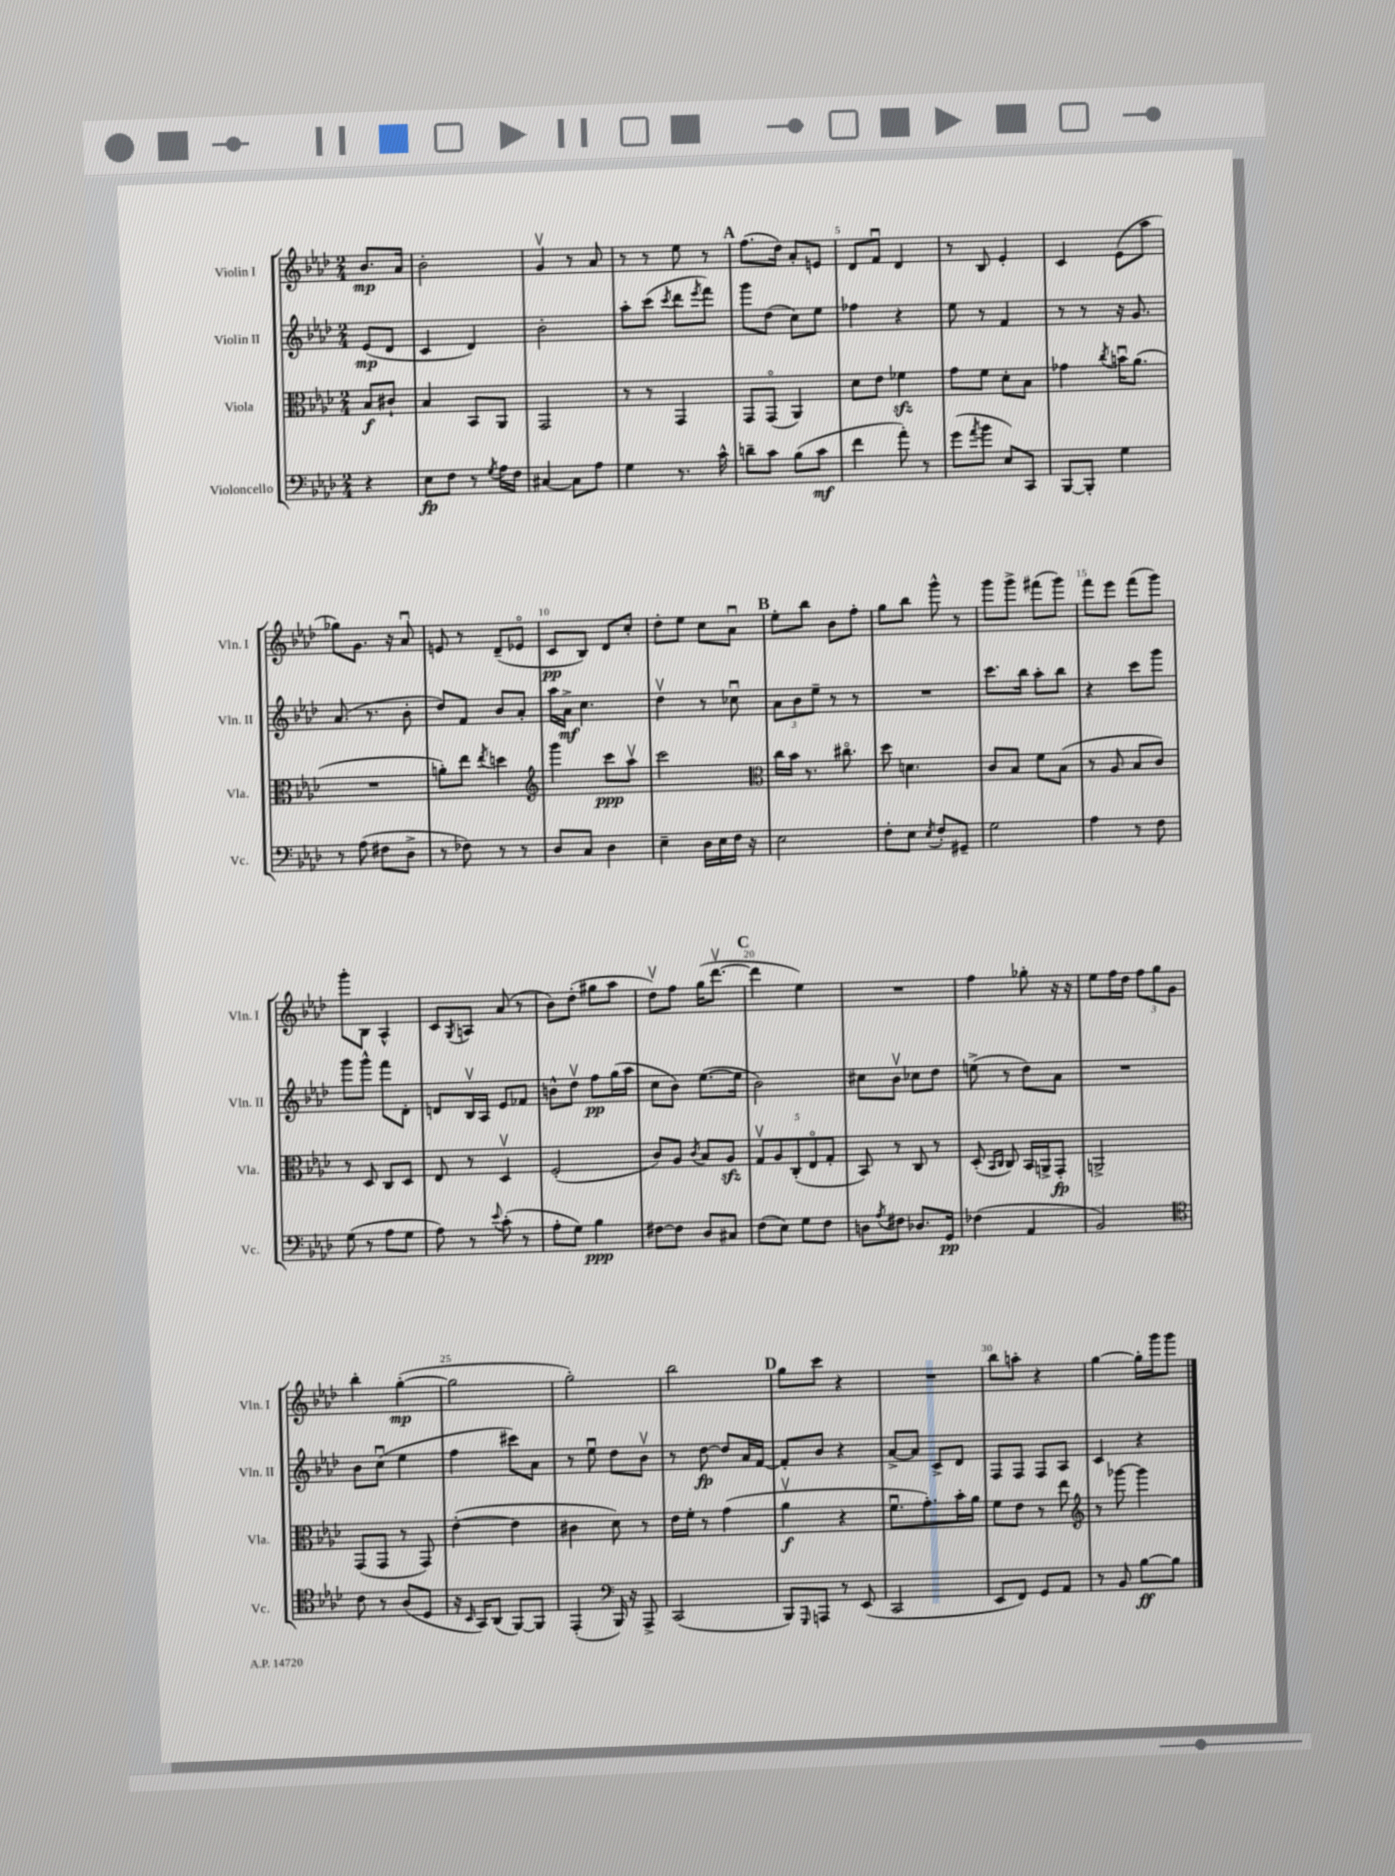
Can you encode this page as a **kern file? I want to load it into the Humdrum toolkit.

**kern	**dynam	**kern	**dynam	**kern	**dynam	**kern	**dynam
*part4	*part4	*part3	*part3	*part2	*part2	*part1	*part1
*staff4	*staff4	*staff3	*staff3	*staff2	*staff2	*staff1	*staff1
*I"Violoncello	*	*I"Viola	*	*I"Violin II	*	*I"Violin I	*
*I'Vc.	*	*I'Vla.	*	*I'Vln. II	*	*I'Vln. I	*
*clefF4	*	*clefC3	*	*clefG2	*	*clefG2	*
*k[b-e-a-d-]	*	*k[b-e-a-d-]	*	*k[b-e-a-d-]	*	*k[b-e-a-d-]	*
*M2/4	*	*M2/4	*	*M2/4	*	*M2/4	*
=	=	=	=	=	=	=	=
4r	.	8B-/L	f	(8e-/L	mp	8.b-/L	mp
.	.	8c#X`/J	.	8d-/J	.	.	.
.	.	.	.	.	.	16a-/Jk	.
=1	=1	=1	=1	=1	=1	=1	=1
8E-\L	fp	4B-/	.	4c/	.	2b-'\	.
8F\J	.	.	.	.	.	.	.
8r	.	8BB-/L	.	4d-/)	.	.	.
8qG/	.	.	.	.	.	.	.
16A-\LL	.	8AA-/J	.	.	.	.	.
16F\JJ	.	.	.	.	.	.	.
=2	=2	=2	=2	=2	=2	=2	=2
[4C#X/	.	2GG/	.	2b-'\	.	4gv/	.
8C#\L]	.	.	.	.	.	8r	.
8A-\J	.	.	.	.	.	8a-/	.
=3	=3	=3	=3	=3	=3	=3	=3
4G\	.	8r	.	8aa-'\L	.	8r	.
.	.	8r	.	(8ccc\J	.	8r	.
.	.	.	.	8qccc/	.	.	.
8.r	.	4GG/	.	8ddd-\L	.	8ee-\	.
.	.	.	.	8qeee-/	.	.	.
.	.	.	.	8fff\J)	.	8r	.
16c^^\	.	.	.	.	.	.	.
!!LO:REH:place=s1:t=A
=4	=4	=4	=4	=4	=4	=4	=4
8dn~\L	.	8GG/L	.	8ggg\L	.	(8.ff\L	.
8c\J	.	(8GG/J	.	(8dd-\J	.	.	.
.	.	.	.	.	.	16dd-\Jk)	.
(8B-\L	.	4AA-/)	.	8cc\L)	.	8a-'/L	.
8c\J	mf	.	.	8ee-\J	.	8en/J	.
=5	=5	=5	=5	=5	=5	=5	=5
4f\	.	8d-\L	.	4ff-X\	.	8d-/L	.
.	.	8e-\J	.	.	.	8fu/J	.
8a-'\)	.	4f-Xzz\	.	4r	.	4d-/	.
8r	.	.	.	.	.	.	.
=6	=6	=6	=6	=6	=6	=6	=6
(8g\L	.	8g\L	.	8ee-\	.	8r	.
8qa-/	.	.	.	.	.	.	.
8b-\J	.	8f\J	.	8r	.	8B-/	.
8E-/L)	.	8d-'\L	.	4f/	.	4e-'/	.
8CC/J	.	8B-\J	.	.	.	.	.
=7	=7	=7	=7	=7	=7	=7	=7
[8BBB-/L	.	4g-X\	.	8r	.	4c/	.
8BBB-'/J]	.	.	.	8r	.	.	.
.	.	8qcc/	.	.	.	.	.
4G\	.	16bnu\KL	.	16r	.	(8e-\L	.
.	.	(8.a-\J	.	8.g/	.	.	.
.	.	.	.	.	.	8aa-\J	.
!!LO:LB:g=z
=8	=8	=8	=8	=8	=8	=8	=8
8r	.	2r	.	(8.a-/	.	8gg-X\L)	.
(8A-\	.	.	.	.	.	8.g\J	.
.	.	.	.	8.r	.	.	.
8F#X\L	.	.	.	.	.	.	.
.	.	.	.	.	.	16r	.
8D-^\J	.	.	.	8b-'\	.	8a-u/	.
=9	=9	=9	=9	=9	=9	=9	=9
8r	.	8an'\L)	.	8dd-/L)	.	8en/	.
8F-X\)	.	8ee-\J	.	8f/J	.	8r	.
.	.	8qee-/	.	.	.	.	.
8r	.	4ddn\	.	8b-/L	.	(8d-~/L	.
8r	.	.	.	8a-'/J	.	8e-X/J	.
=10	=10	=10	=10	=10	=10	=10	=10
*	*	*clefG2	*	*	*	*	*
8D-/L	.	4ggg\	.	16aa-\LL	.	8c/L	pp
.	.	.	.	16a-^\JJ	mf	.	.
8C/J	.	.	.	4.cc\	.	8B-/J)	.
4D-\	.	8ccc\L	ppp	.	.	8d-/L	.
.	.	8aa-v\J	.	.	.	8cc'/J	.
=11	=11	=11	=11	=11	=11	=11	=11
4E-~\	.	2ccc\	.	4dd-v\	.	8dd-'\L	.
.	.	.	.	.	.	8ee-\J	.
16D-\LL	.	.	.	8r	.	8cc\L	.
16E-\	.	.	.	.	.	.	.
16F\JJ	.	.	.	8cc-Xu\	.	8a-u\J	.
16r	.	.	.	.	.	.	.
!!LO:REH:place=s1:t=B
=12	=12	=12	=12	=12	=12	=12	=12
*	*	*clefC3	*	*	*	*	*
2E-\	.	16cc\LL	.	12a-\L	.	8ee-'\L	.
.	.	16b-\JJ	.	.	.	.	.
.	.	.	.	12b-\	.	.	.
.	.	8.r	.	.	.	8bb-\J	.
.	.	.	.	12ee-~\J	.	.	.
.	.	.	.	8r	.	8b-\L	.
.	.	8.cc#X\	.	.	.	.	.
.	.	.	.	8r	.	8ff'\J	.
=13	=13	=13	=13	=13	=13	=13	=13
8F'\L	.	8dd-\	.	2r	.	8gg\L	.
8E-\J	.	4.dn\	.	.	.	8bb-\J	.
8qE-/	.	.	.	.	.	.	.
8F'/L	.	.	.	.	.	8ggg^^\	.
8GG#X~/J	.	.	.	.	.	8r	.
=14	=14	=14	=14	=14	=14	=14	=14
2G\	.	8c/L	.	8.ccc\L	.	8ggg\L	.
.	.	8B-/J	.	.	.	8ggg^\J	.
.	.	.	.	16bb-\Jk	.	.	.
.	.	8f\L	.	8aa-'\L	.	(8fff#X\L	.
.	.	(8B-\J	.	8bb-\J	.	8ggg\J)	.
=15	=15	=15	=15	=15	=15	=15	=15
4A-\	.	8r	.	4r	.	8fff\L	.
.	.	8A-/	.	.	.	8eee-\J	.
8r	.	8B-/L	.	8ccc\L	.	(8fff\L	.
8F\	.	8c/J)	.	8ggg\J	.	8ggg\J)	.
!!LO:LB:g=z
=16	=16	=16	=16	=16	=16	=16	=16
(8G\	.	8r	.	8ggg\L	.	8ggg'\L	.
8r	.	8D-/	.	8ggg^^\J	.	8B-\J	.
8A-\L	.	8C/L	.	8fff\L	.	4A-^^/	.
8G\J	.	8D-/J	.	8d-'\J	.	.	.
=17	=17	=17	=17	=17	=17	=17	=17
8A-\)	.	8E-/	.	8dn/L	.	8c/L	.
.	.	.	.	.	.	8qG/	.
8r	.	8r	.	16B-v/L	.	8An/J	.
.	.	.	.	16A-/JJ	.	.	.
8qqe-/	.	.	.	.	.	.	.
(8c'\	.	4D-v/	.	8e-/L	.	(8a-/	.
8r	.	.	.	8f-X/J	.	8r	.
=18	=18	=18	=18	=18	=18	=18	=18
8A-'\L	.	(2F'/	.	8bn^^\L	.	8b-\L)	.
8G\J)	.	.	.	8dd-v\J	.	(8dd-'\J	.
4B-\	ppp	.	.	8ff\L	pp	8gg#X\L	.
.	.	.	.	(16gg\L	.	8aa-\J	.
.	.	.	.	16aa-\JJ	.	.	.
=19	=19	=19	=19	=19	=19	=19	=19
[8F#X\L	.	8c/L)	.	8cc\L	.	8dd-v\L)	.
8F#\J]	.	8A-/J	.	8b-\J)	.	8ff\J	.
.	.	8qc/	.	.	.	.	.
8D-/L	.	8B-/L	.	([8.ee-\L	.	(16gg\KL	.
.	.	.	.	.	.	[8.ddd-v\J	.
8C#X/J	.	8A-zz/J	.	.	.	.	.
.	.	.	.	16ee-\Jk]	.	.	.
!!LO:REH:place=s1:t=C
=20	=20	=20	=20	=20	=20	=20	=20
(8F\L	.	10Gv/L	.	2b-\)	.	4ddd-\]	.
.	.	10A-/	.	.	.	.	.
8E-\J)	.	.	.	.	.	.	.
.	.	(10C'/	.	.	.	.	.
8G\L	.	.	.	.	.	4ee-\)	.
.	.	10E-/	.	.	.	.	.
8F\J	.	.	.	.	.	.	.
.	.	10G'/J	.	.	.	.	.
=21	=21	=21	=21	=21	=21	=21	=21
8Dn\L	.	8BB-/)	.	8cc#X\L	.	2r	.
8qA-/	.	.	.	.	.	.	.
8F#X\J	.	8r	.	8b-v\J	.	.	.
8.D-X/L	.	8C/	.	8cc-X\L	.	.	.
.	.	8r	.	8dd-\J	.	.	.
16GG/Jk	pp	.	.	.	.	.	.
=22	=22	=22	=22	=22	=22	=22	=22
(4F-X\	.	(8D-'/	.	(8een^\	.	4ff\	.
.	.	16qqBB-/LL	.	.	.	.	.
.	.	16qqC/JJ	.	.	.	.	.
.	.	8C/)	.	8r	.	.	.
4AA-/	.	16BB-/LL	.	8dd-\L)	.	8gg-X'\	.
.	.	16AAn^/J	.	.	.	.	.
.	.	8GG'/J	fp	8a-\J	.	16r	.
.	.	.	.	.	.	16r	.
=23	=23	=23	=23	=23	=23	=23	=23
2BB-/)	.	2AAn^/	.	2r	.	8ee-\L	.
.	.	.	.	.	.	16ff\L	.
.	.	.	.	.	.	16dd-\JJ	.
.	.	.	.	.	.	12ff\L	.
.	.	.	.	.	.	12gg\	.
.	.	.	.	.	.	12g\J	.
!!LO:LB:g=z
=24	=24	=24	=24	=24	=24	=24	=24
*clefC4	*	*	*	*	*	*	*
8c\	.	(8GG/L	.	8b-\L	.	4bb-'\	.
8r	.	8GG/J	.	(8ccu\J	.	.	.
(8A-/L	.	8r	.	4ee-\	.	([4gg'\	mp
8D-/J	.	8GG/)	.	.	.	.	.
=25	=25	=25	=25	=25	=25	=25	=25
16r	.	([4e-'\	.	4ff\	.	2gg\]	.
16qqBB-/	.	.	.	.	.	.	.
16GG/KL)	.	.	.	.	.	.	.
(8AA-/J	.	.	.	.	.	.	.
[8FF/L)	.	4e-\]	.	8ccc#X\L)	.	.	.
8FF/J]	.	.	.	8a-\J	.	.	.
=26	=26	=26	=26	=26	=26	=26	=26
(4EE-'/	.	4c#X\	.	8r	.	2gg'\)	.
.	.	.	.	8ee-u\	.	.	.
*clefF4	*	*	*	*	*	*	*
16BBB-/)	.	8d-\)	.	8dd-\L	.	.	.
16r	.	.	.	.	.	.	.
8AAA-^/	.	8r	.	8b-v\J	.	.	.
=27	=27	=27	=27	=27	=27	=27	=27
(2CC/	.	16e-\LL	.	8r	.	2bb-\	.
.	.	16f'\JJ	.	.	.	.	.
.	.	8r	.	[8dd-\	fp	.	.
.	.	(4g\	.	8dd-/L]	.	.	.
.	.	.	.	16a-/L	.	.	.
.	.	.	.	[16f/JJ	.	.	.
!!LO:REH:place=s1:t=D
=28	=28	=28	=28	=28	=28	=28	=28
8BBB-/L)	.	4a-v\	f	8f'/L]	.	8gg\L	.
16qqGGG/	.	.	.	.	.	.	.
8AAAn/J	.	.	.	8b-/J	.	8ccc\J	.
8r	.	4r	.	4r	.	4r	.
(8EE-/	.	.	.	.	.	.	.
=29	=29	=29	=29	=29	=29	=29	=29
2CC/	.	8.fu\L	.	[8a-^/L	.	2r	.
.	.	.	.	8a-/J]	.	.	.
.	.	8.g'\)	.	.	.	.	.
.	.	.	.	8c^/L	.	.	.
.	.	16b-'\L	.	8d-/J	.	.	.
.	.	16a-\JJ	.	.	.	.	.
=30	=30	=30	=30	=30	=30	=30	=30
8EE-/L	.	8f\L	.	8F/L	.	8bb-\L	.
8FF/J)	.	8e-\J	.	8F/J	.	8aan'\J	.
8GG/L	.	8r	.	8F/L	.	4r	.
8AA-/J	.	8ee-\	.	8A-/J	.	.	.
=31	=31	=31	=31	=31	=31	=31	=31
*	*	*clefG2	*	*	*	*	*
8r	.	8r	.	4c/	.	[4gg\	.
8BB-/	.	[8ggg-X\	.	.	.	.	.
[8B-\L	ff	4ggg-\]	.	4r	.	16gg'\LL]	.
.	.	.	.	.	.	16ggg\J	.
8B-\J]	.	.	.	.	.	8ggg\J	.
==	==	==	==	==	==	==	==
*-	*-	*-	*-	*-	*-	*-	*-
